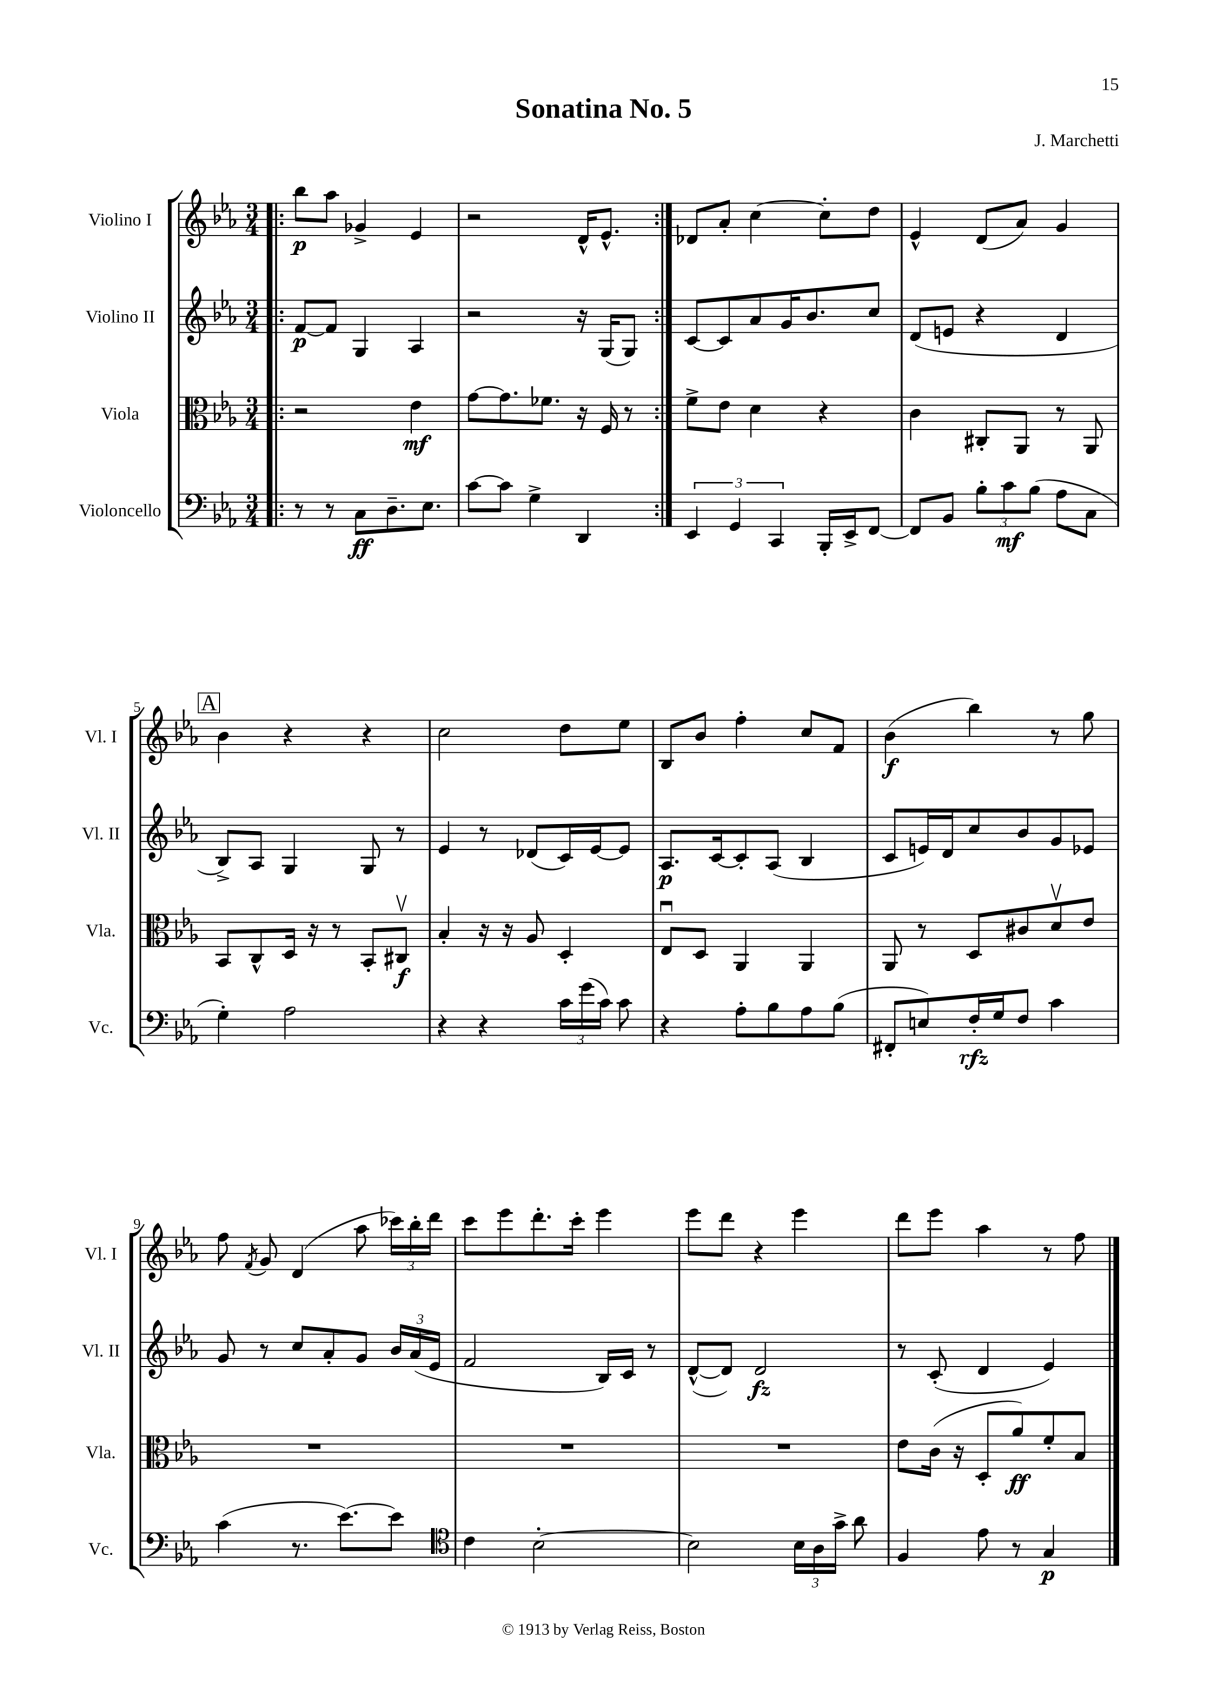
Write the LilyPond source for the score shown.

\header { title = "Sonatina No. 5" composer = "J. Marchetti" }
<<
\new StaffGroup <<
\new Staff = "s0" \with { instrumentName = "Violino I" shortInstrumentName = "Vl. I" } {
    \clef treble \key ees \major \numericTimeSignature \time 3/4
    \autoBeamOff \repeat volta 2 { \bar ".|:" bes''8[\p aes''8] ges'4-> ees'4 |
    r2 d'16[-^ ees'8.]-^ | }
    des'8[ aes'8]-. c''4~ c''8[-. d''8] |
    ees'4-^ d'8[( aes'8]) g'4 |
    \mark \markup { \box "A" } bes'4 r4 r4 |
    c''2 d''8[ ees''8] |
    bes8[ bes'8] f''4-. c''8[ f'8] |
    bes'4\f( bes''4) r8 g''8 |
    f''8 \acciaccatura { f'8 } g'8 d'4( aes''8 \tuplet 3/2 { ces'''16[) bes''16-. d'''16] } |
    c'''8[ ees'''8 d'''8.-. c'''16]-. ees'''4 |
    ees'''8[ d'''8] r4 ees'''4 |
    d'''8[ ees'''8] aes''4 r8 f''8 \bar "|." |
}
\new Staff = "s1" \with { instrumentName = "Violino II" shortInstrumentName = "Vl. II" } {
    \clef treble \key ees \major \numericTimeSignature \time 3/4
    \autoBeamOff \repeat volta 2 { \bar ".|:" f'8[~\p f'8] g4 aes4 |
    r2 r16 g16[( g8]) | }
    c'8[~ c'8 aes'8 g'16 bes'8. c''8] |
    d'8[( e'8] r4 d'4 |
    \mark \markup { \box "A" } bes8[->) aes8] g4 g8 r8 |
    ees'4 r8 des'8[( c'16) ees'16~ ees'8] |
    aes8.[\p c'16~ c'8-. aes8]( bes4 |
    c'8[ e'16) d'16 c''8 bes'8 g'8 ees'8] |
    g'8 r8 c''8[ aes'8-. g'8] \tuplet 3/2 { bes'16[ aes'16( ees'16] } |
    f'2 bes16[) c'16] r8 |
    d'8[~-^( d'8]) d'2\fz |
    r8 c'8-.( d'4 ees'4) \bar "|." |
}
\new Staff = "s2" \with { instrumentName = "Viola" shortInstrumentName = "Vla." } {
    \clef alto \key ees \major \numericTimeSignature \time 3/4
    \autoBeamOff \repeat volta 2 { \bar ".|:" r2 ees'4\mf |
    g'8[~ g'8. fes'8.] r16 f16 r8 | }
    f'8[-> ees'8] d'4 r4 |
    c'4 cis8[-. aes,8] r8 aes,8 |
    \mark \markup { \box "A" } bes,8[ c8-^ d16] r16 r8 bes,8[-. cis8]\upbow\f |
    bes4-. r16 r16 aes8 d4-. |
    ees8[\downbow d8] aes,4 aes,4 |
    aes,8 r8 d8[ cis'8 d'8\upbow ees'8] |
    R2. |
    R2. |
    R2. |
    ees'8[ c'16]( r16 d8[-. aes'8\ff) f'8-. bes8] \bar "|." |
}
\new Staff = "s3" \with { instrumentName = "Violoncello" shortInstrumentName = "Vc." } {
    \clef bass \key ees \major \numericTimeSignature \time 3/4
    \autoBeamOff \repeat volta 2 { \bar ".|:" r8 r8 c8[\ff d8.-- ees8.] |
    c'8[~ c'8] g4-> d,4 | }
    \tuplet 3/2 { ees,4 g,4 c,4 } bes,,16[-. ees,16-> f,8]~ |
    f,8[ bes,8] \tuplet 3/2 { bes8[-. c'8\mf bes8]( } aes8[ c8] |
    \mark \markup { \box "A" } g4-.) aes2 |
    r4 r4 \tuplet 3/2 { c'16[ g'16( c'16]) } c'8 |
    r4 aes8[-. bes8 aes8 bes8]( |
    fis,8[-. e8) f16-.\rfz g16 f8] c'4 |
    c'4( r8. ees'8.[~) ees'8] |
    \clef tenor c'4 bes2~-. |
    bes2 \tuplet 3/2 { bes16[ aes16 g'16]-> } aes'8 |
    f4 ees'8 r8 g4\p \bar "|." |
}
>>
>>
